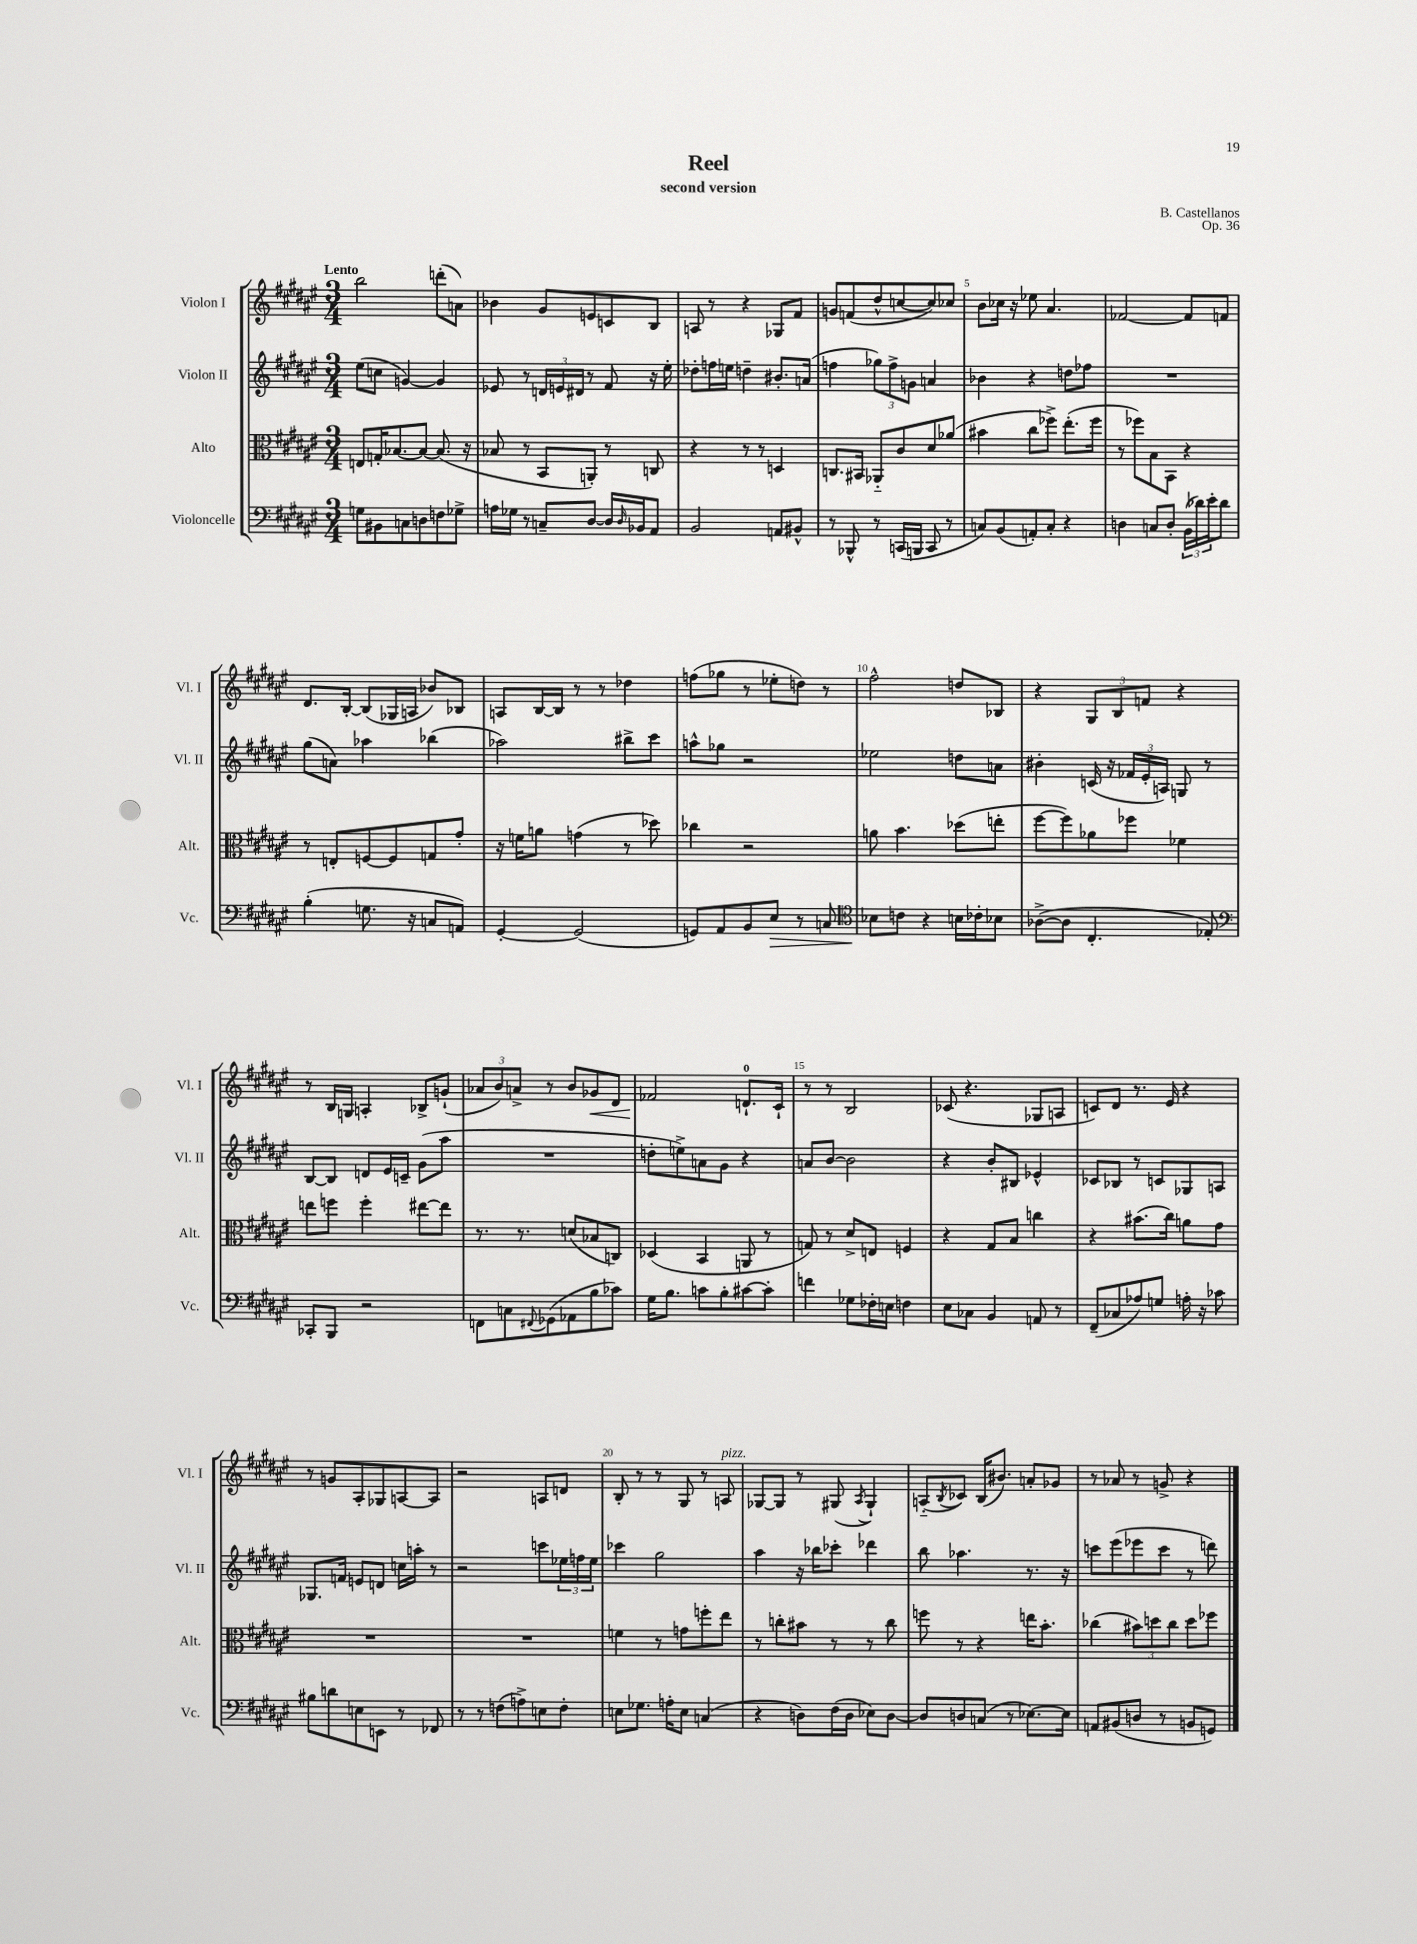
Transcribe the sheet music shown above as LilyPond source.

\header { title = "Reel" composer = "B. Castellanos" subtitle = "second version" opus = "Op. 36" }
<<
\new StaffGroup <<
\new Staff = "s0" \with { instrumentName = "Violon I" shortInstrumentName = "Vl. I" } {
    \clef treble \key fis \major \numericTimeSignature \time 3/4 \tempo "Lento"
    b''2 d'''8-.( a'8) |
    bes'4 gis'8 e'8 c'8 b8 |
    a8 r8 r4 ges8 fis'8 |
    g'8 f'8( dis''8-^ c''8~ c''8) ces''8 |
    b'8 ces''16 r16 ees''8 ais'4. |
    fes'2~ fes'8 f'8 |
    dis'8. b16~-. b8( ges16 a16 bes'8) bes8 |
    a8 b16~ b16 r8 r8 des''4 |
    f''8( ges''8 r8 ees''8-. d''8) r8 |
    fis''2-^ d''8 bes8 |
    r4 \tuplet 3/2 { gis8 b8 f'8 } r4 |
    r8 b16 g16 a4-. bes8-> g'8-!( |
    \tuplet 3/2 { aes'8 b'8) a'8-> } r8 b'8 ges'8\< dis'8 |
    fes'2\! d'8.-0-! cis'16-! |
    r8 r8 b2 |
    ces'8( r4. ges8 a8 |
    c'8) dis'8 r8. eis'16 r4 |
    r8 g'8 ais8-. ges8 a8~ a8 |
    r2 a8 d'8 |
    b8-. r8 r8 gis8 r8 a8^\markup { \italic "pizz." } |
    ges8~ ges8 r8 gis8( \acciaccatura { ais8 } gis4-!) |
    a8-_( \acciaccatura { b8 } ces'8) b16( bis'8.) a'8-. ges'8 |
    r8 aes'8 r8 g'8-> r4 \bar "|." |
}
\new Staff = "s1" \with { instrumentName = "Violon II" shortInstrumentName = "Vl. II" } {
    \clef treble \key fis \major \numericTimeSignature \time 3/4
    eis''8( c''8 g'4~) g'4 |
    ees'8 r8 \tuplet 3/2 { d'16 e'16 dis'16 } r8 fis'8 r16 eis''16-. |
    des''8-. f''16 e''16 d''4-- bis'8.-. a'16( |
    f''4 \tuplet 3/2 { ges''8) f''8-> g'8 } a'4 |
    bes'4 r4 d''8 fes''8 |
    R2. |
    gis''8( a'8) aes''4 bes''4( |
    aes''2) bis''8-> cis'''8 |
    a''8-^ ges''8 r2 |
    ees''2 d''8 a'8 |
    bis'4-. c'16( r16 \tuplet 3/2 { fes'16 eis'16-. a16) } g8 r8 |
    b8~ b8 d'8 eis'16 c'16-- gis'8( ais''8 |
    R2. |
    d''8-. e''8->) a'8 gis'8 r4 |
    a'8 b'8~ b'2 |
    r4 b'8-. bis8 ees'4-^ |
    ces'8 bes8 r8 c'8 ges8 a8 |
    ges8. f'16 e'8 d'8 c''16 a''16-. r8 |
    r2 c'''8 \tuplet 3/2 { ees''16 f''16 ees''16 } |
    ces'''4 gis''2 |
    ais''4 r16 bes''16 ces'''8-. des'''4 |
    b''8 aes''4. r8. r16 |
    c'''8 eis'''8( ees'''8 c'''8 r8 d'''8) \bar "|." |
}
\new Staff = "s2" \with { instrumentName = "Alto" shortInstrumentName = "Alt." } {
    \clef alto \key fis \major \numericTimeSignature \time 3/4
    e8 g16-. bes8.~ bes8~ bes8.( r16 |
    bes8 r8 b,8 a,8-.) r8 c8 |
    r4 r8 r8 d4 |
    c8. bis,16 aes,8-_ cis'8 dis'8 aes'8( |
    bis'4 cis''8 fes''8->) eis''8.-.( fes''16 |
    r8 fes''8) b8 b,8 r4 |
    r8 e8-. f8~ f8 g8 gis'8-. |
    r16 f'16 a'8 g'4( r8 des''8) |
    ces''4 r2 |
    a'8 b'4. des''8( e''8-. |
    fis''8~ fis''8) aes'8 fes''8 fes'4 |
    e''8 f''8 f''4-. eis''8~ eis''8 |
    r8. r8. d'8( bes8 c8) |
    des4( b,4 a,8 r8 |
    g8) r8 dis'8-> e8 f4 |
    r4 gis8 b8 c''4 |
    r4 bis'8.( cis''16) a'8 gis'8 |
    R2. |
    R2. |
    f'4 r8 g'8 f''8-. eis''8 |
    r8 c''8-. bis'8 r8 r8 c''8 |
    f''8 r8 r4 e''16 b'8.-. |
    ces''4( \tuplet 3/2 { bis'8) d''8 ces''8 } d''8 fes''8 \bar "|." |
}
\new Staff = "s3" \with { instrumentName = "Violoncelle" shortInstrumentName = "Vc." } {
    \clef bass \key fis \major \numericTimeSignature \time 3/4
    g8 bis,8 c8 d8 f8 ges8-> |
    a16 ges16 r8 c8-- dis8~ dis16 \grace { dis16 } bes,16 ais,8 |
    b,2 a,8 bis,8-^ |
    r8 bes,,8-^ r8 c,16( b,,16 c,8 r8 |
    c8) b,8( a,8-.) c8-. r4 |
    d4 c8 d8-. \tuplet 3/2 { b,16( des'16) eis'16-. } des'8 |
    b4-.( g8. r16 c8 a,8) |
    gis,4~-. gis,2( |
    g,8) ais,8 b,8 eis8\> r8 c8 |
    \clef tenor bes8\! c'8 r4 b16 ces'16-. bes8 |
    aes8~->( aes8 cis4.-. ees8-.) |
    \clef bass ces,8-. b,,8 r2 |
    f,8 c8 \appoggiatura { fis,8 } ges,8( aes,8 b8 ces'8) |
    gis16 b8. c'8 b8-. cis'8~ cis'8-. |
    f'4 ges8 fes16-. e16 f4 |
    eis8 ces8 b,4 a,8 r8 |
    fis,8--( ces8 aes8) g8 a16-. r16 ces'8 |
    bis8 d'8 e8 e,8 r8 fes,8 |
    r8 r8 f8( a8->) e8 f8-. |
    e8 ges8. a16-. e8 c4( |
    r4 d8) fis16( d16 ees8) d8~ |
    d8 d8 c8( r8 ees8.~) ees16 |
    a,8 bis,8( d8 r8 b,8 g,8) \bar "|." |
}
>>
>>
\layout { \context { \Score \override BarNumber.break-visibility = ##(#f #t #t) barNumberVisibility = #(every-nth-bar-number-visible 5) } }
